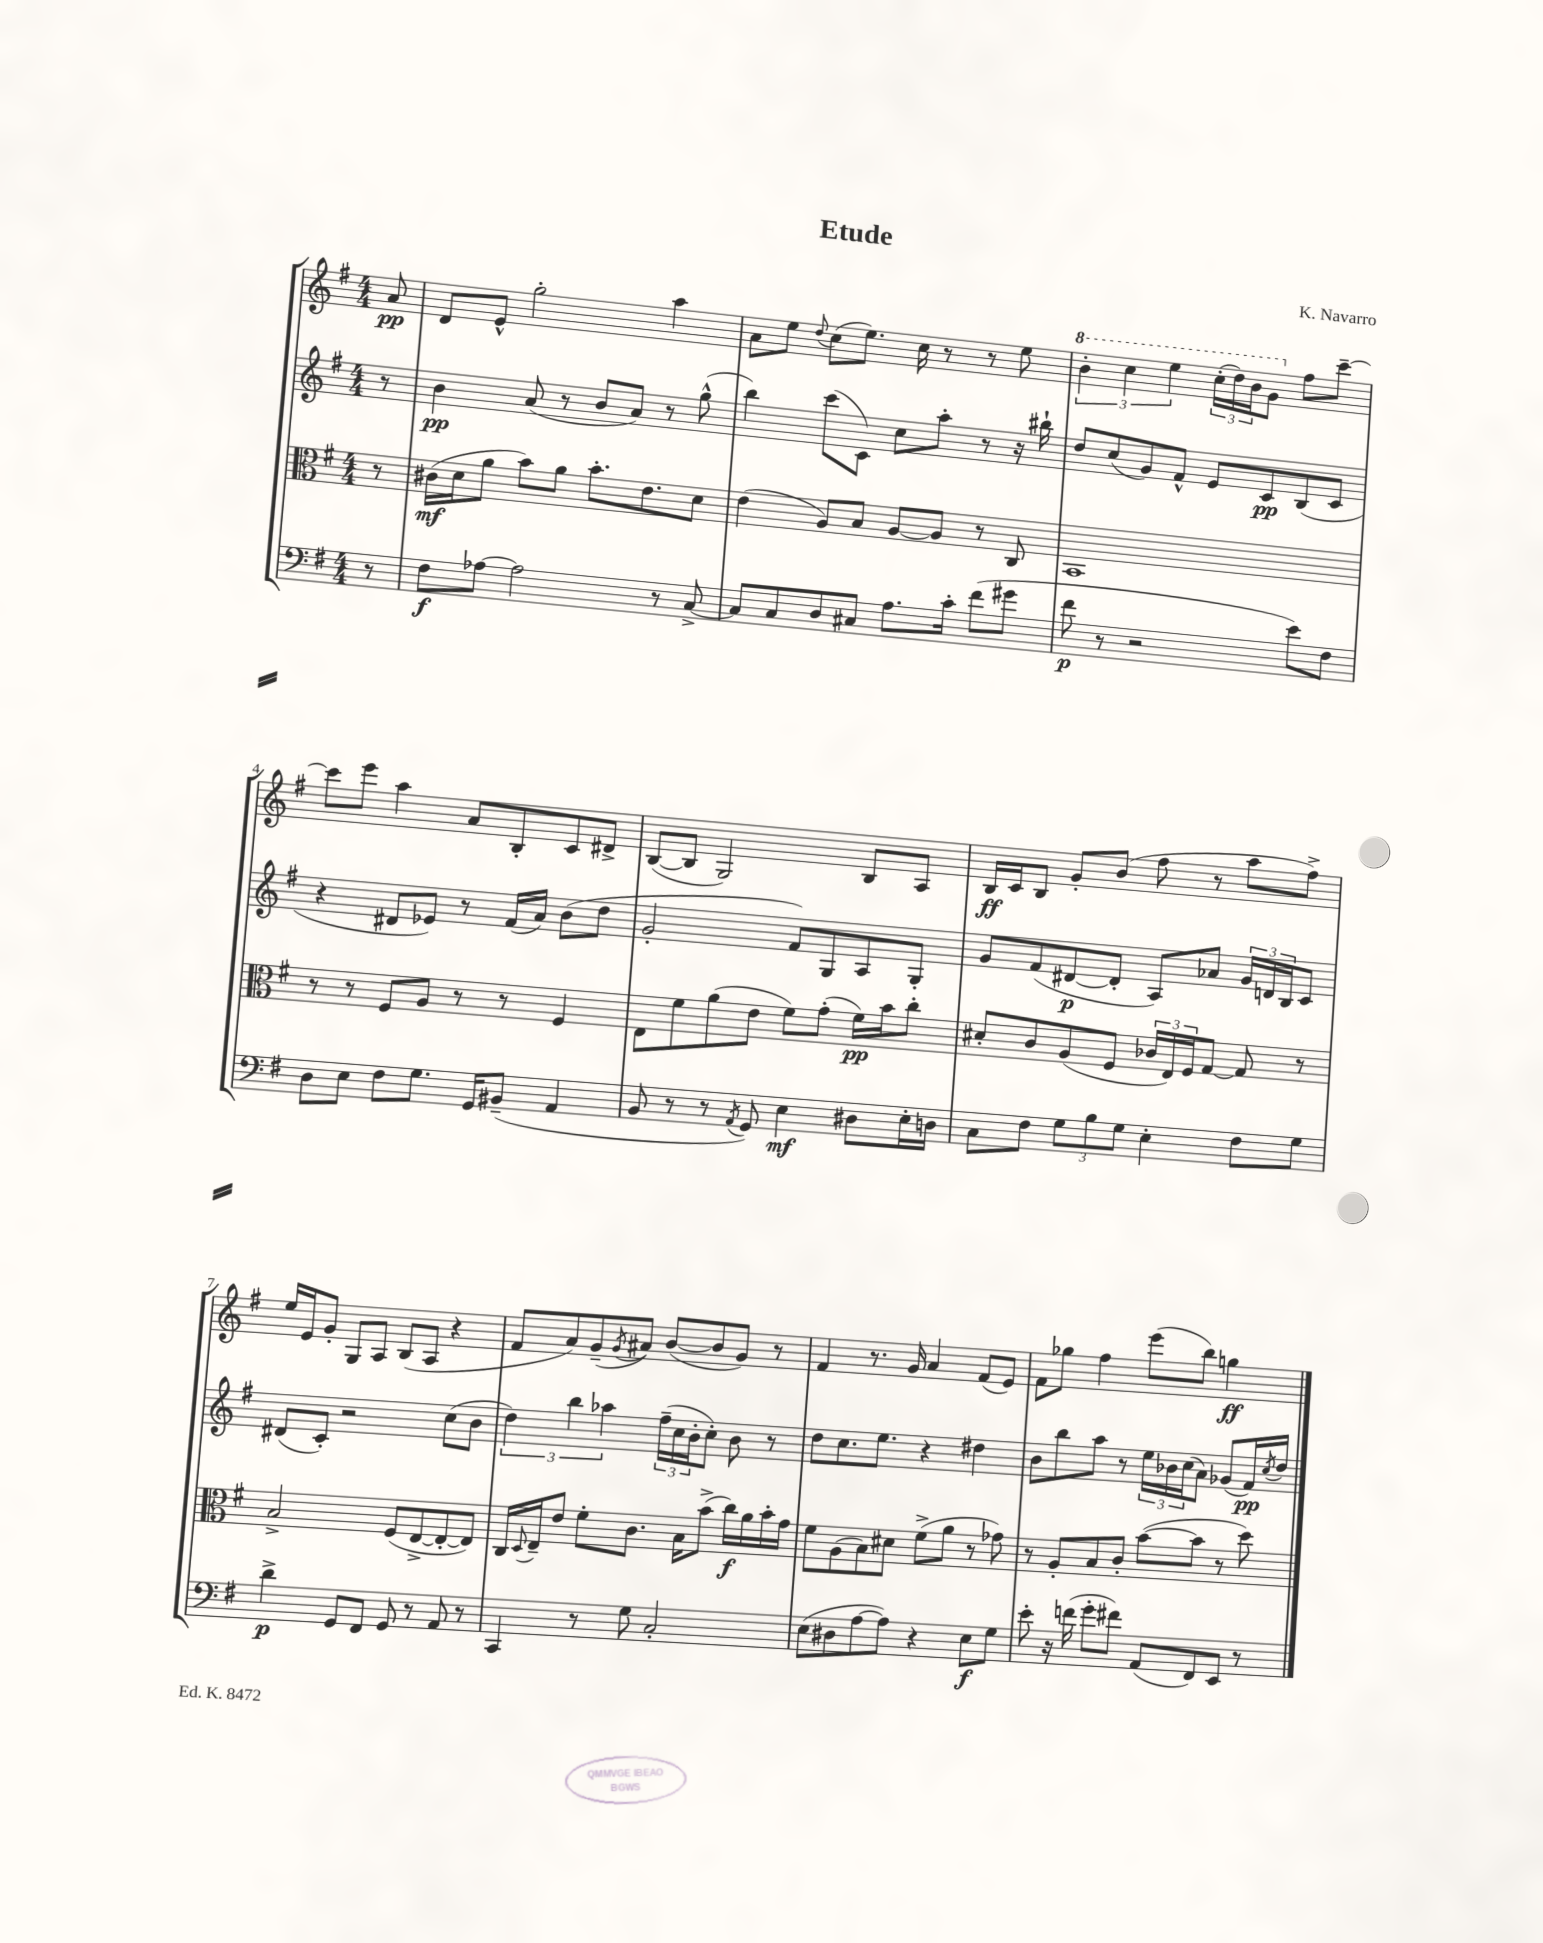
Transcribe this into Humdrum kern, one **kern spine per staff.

**kern	**kern	**kern	**kern
*staff4	*staff3	*staff2	*staff1
*clefF4	*clefC3	*clefG2	*clefG2
*k[f#]	*k[f#]	*k[f#]	*k[f#]
*M4/4	*M4/4	*M4/4	*M4/4
8r	8r	8r	8a
=	=	=	=
8F#	(16c#	4b	8d
.	16d	.	.
[8A-	8a	.	8e^^
2A-]	8b)	(8a	2gg'
.	8a	8r	.
.	8.b'	8b	.
.	.	8a)	.
.	8.e	.	.
8r	.	8r	4aa
[8C^	8d	(8gg^^	.
=	=	=	=
8C]	(4e	4bb)	8a
8C	.	.	8ee
.	.	.	8qqdd
8D	8A)	(8ccc	(8cc
8C#	8B	8c)	8.ee)
8.A	[8A	8cc	.
.	.	.	16cc
.	8A]	8aa'	8r
16c'	.	.	.
(8f#	8r	8r	8r
8g#	8C	16r	8ee
.	.	16bb#`	.
=	=	=	=
8f#	1BB	8dd	6bb'
8r	.	(8cc	.
.	.	.	6ccc
2r	.	8g)	.
.	.	.	6eee
.	.	8f#^^	.
.	.	8e	(24ccc'
.	.	.	24ddd)
.	.	.	24bb
.	.	8c	8gg
8e)	.	(8B	8ff#
8F#	.	8c	[8ccc~
=	=	=	=
8D	8r	4r	8ccc]
8E	8r	.	8eee
8F#	8F#	8d#	4aa
8.G	8A	8e-)	.
.	8r	8r	8a
16GG	.	.	.
(8BB#~	8r	(16f#	8B'
.	.	16a)	.
4AA	4F#	(8b	8c
.	.	8dd	8d#^
=	=	=	=
8BB	8E	2g'	([8B
8r	8f#	.	8B]
8r	(8a	.	2G)
8qAA	.	.	.
8GG)	8e	.	.
4E	8f#)	8f#)	.
.	(8g'	8G	.
8D#	16f#)	8A	8B
.	16b	.	.
16E'	8cc'	8G'	8A
16D	.	.	.
=	=	=	=
8C	8d#'	8g	16B
.	.	.	16c
8F#	8c	(8f#	8B
12G	(8A	[8d#	8g'
12B	.	.	.
.	8F#	8d#']	(8b
12G	.	.	.
4E'	24c-	8A)	8ff#
.	24E)	.	.
.	24F#	.	.
.	[8G	8a-	8r
8F#	8G]	24g	8aa
.	.	24d	.
.	.	24B	.
8G	8r	8c	8ff#^)
=	=	=	=
4d^	2B^	(8d#	16ee
.	.	.	16e
.	.	8c')	8g'
8GG	.	2r	8G
8FF#	.	.	8A
8GG	(8F#	.	(8B
8r	[8E^	.	8A
8AA	8E'_	(8cc	4r
8r	8E])	8b	.
=	=	=	=
4CC	16C	6dd)	8f#
.	8qqD	.	.
.	16E~	.	.
.	8e	.	8a)
.	.	6bb	.
8r	8f#'	.	(8g~
.	.	6aa-	.
.	.	.	8qg
8G	8.c	.	8a#)
2C'	.	(24ff#~	([8b
.	.	24cc	.
.	16B	.	.
.	.	24b'	.
.	(8b^	8cc')	8b]
.	16cc)	8b	8g)
.	16a	.	.
.	16b'	8r	8r
.	16g	.	.
=	=	=	=
(8E	8f#	8dd	4f#
8D#	(8A	8.cc	.
[8A	8B)	.	8.r
.	.	8.ee	.
8A])	8d#	.	.
.	.	.	16g
4r	(8f#^	4r	4a
.	8a	.	.
8E	8r	4dd#	(8f#
8G	8g-)	.	8e)
=	=	=	=
8e'	8r	8b	8f#
16r	8A'	8bb	8gg-
(16f	.	.	.
8g'	8B	8aa	4ff#
8f#)	8c'	8r	.
(8AA	([8b	24ee	(8eee
.	.	24b-	.
.	.	(24cc	.
8FF#)	8b]	8a)	8bb)
8EE	8r	(8g-	4gg
8r	8dd)	16f#)	.
.	.	8qcc	.
.	.	16dd	.
==	==	==	==
*-	*-	*-	*-
